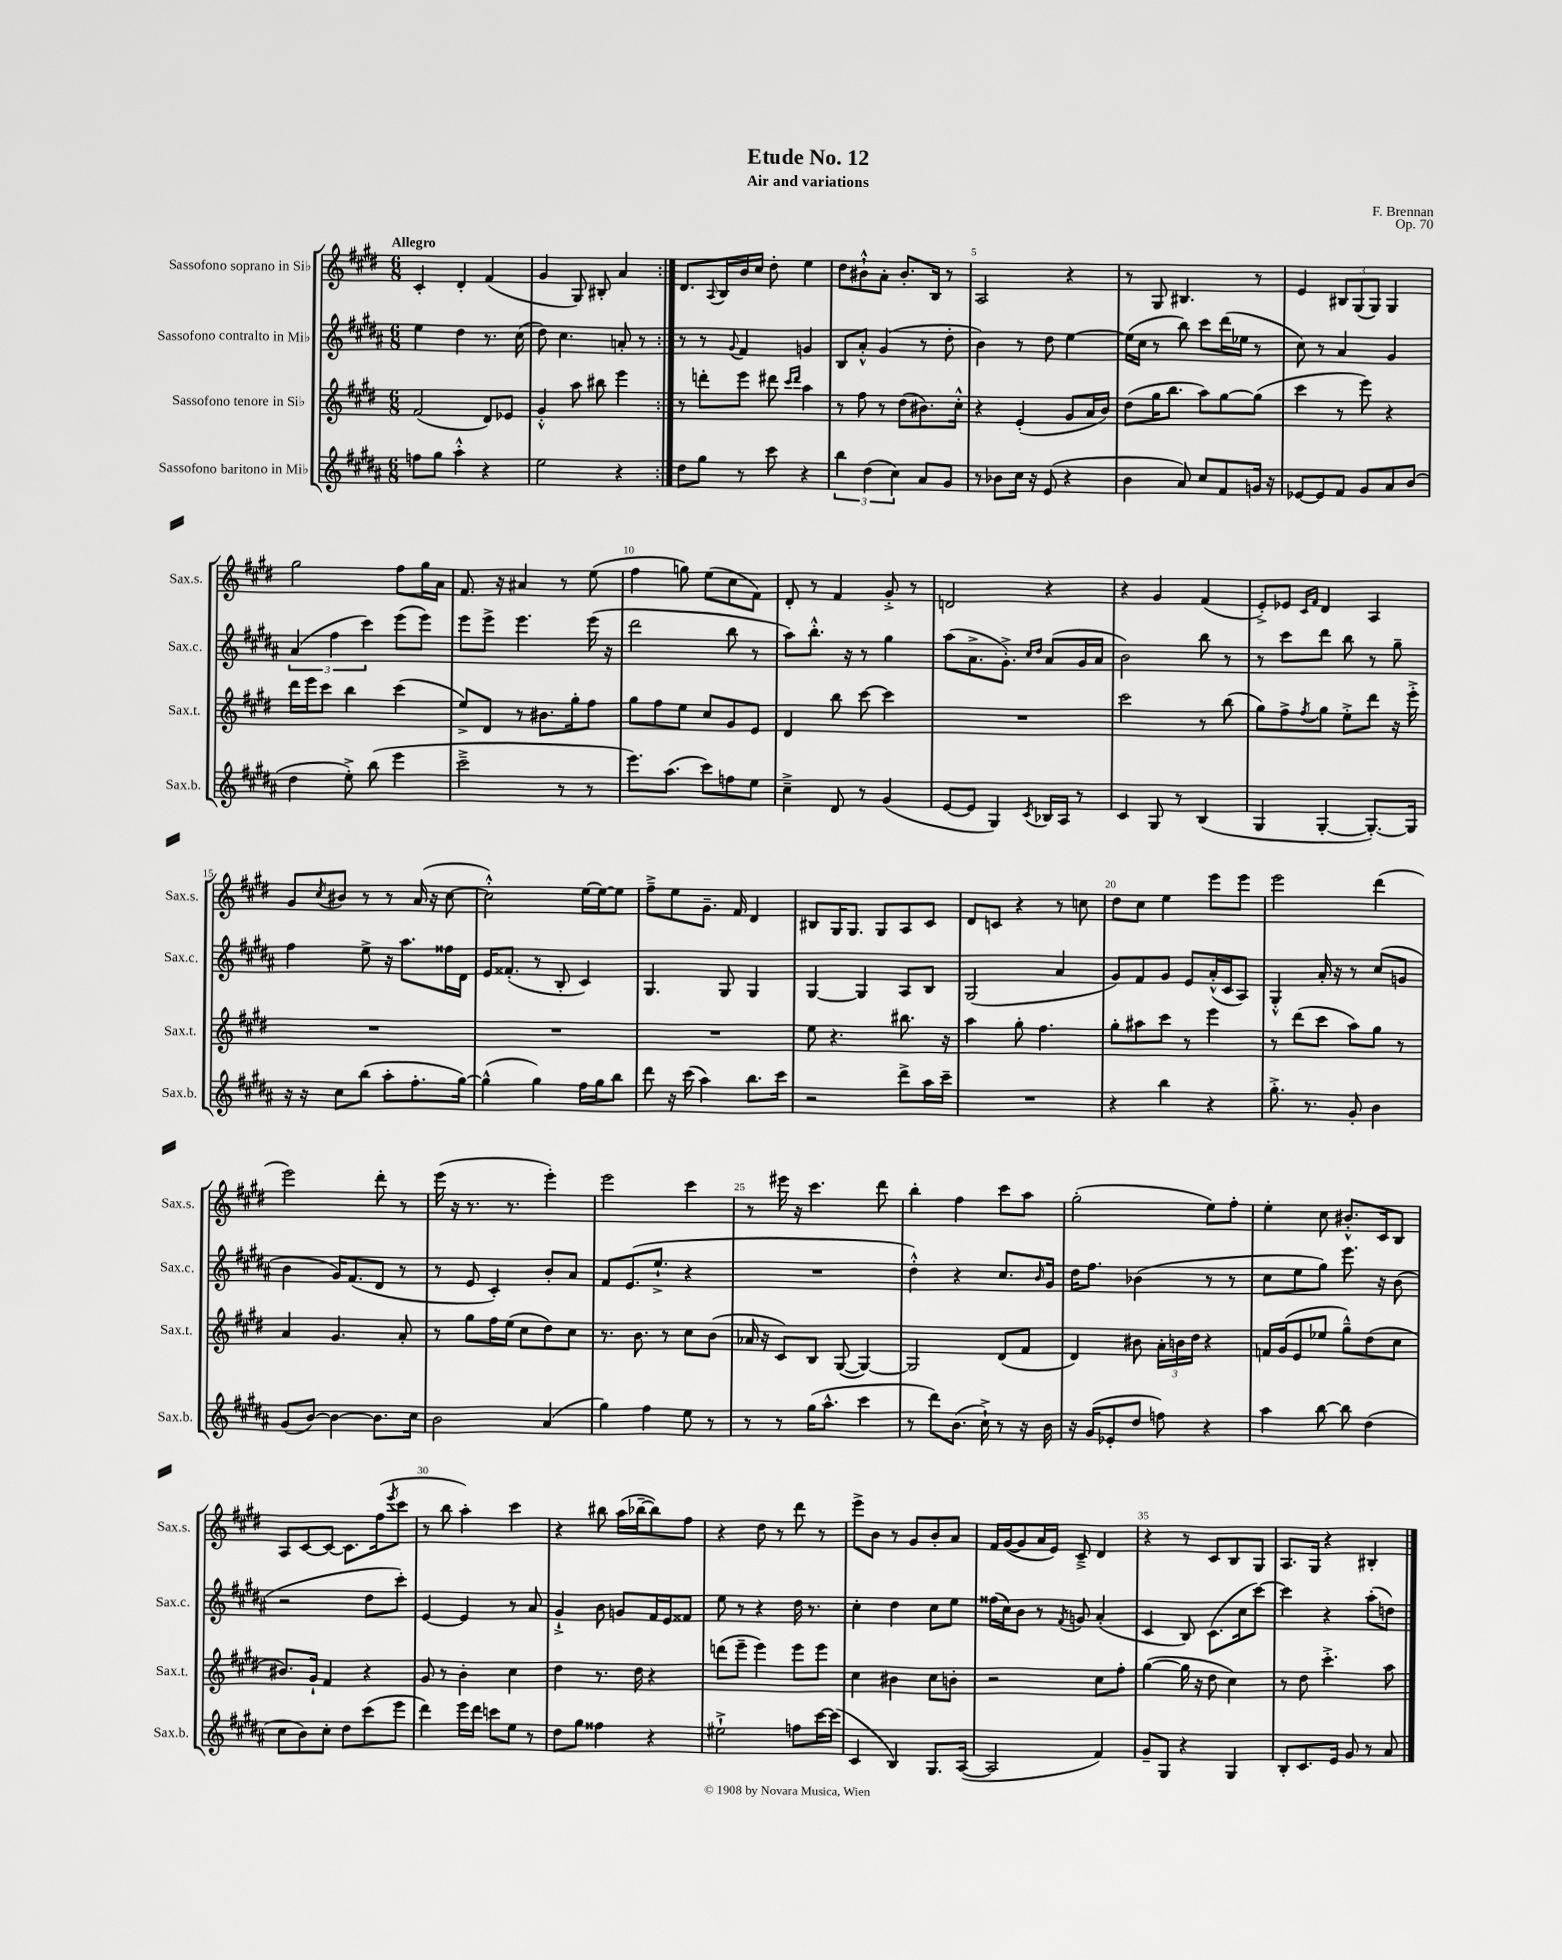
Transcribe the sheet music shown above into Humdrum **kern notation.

**kern	**kern	**kern	**kern
*staff4	*staff3	*staff2	*staff1
*clefG2	*clefG2	*clefG2	*clefG2
*k[f#c#g#d#a#]	*k[f#c#g#d#]	*k[f#c#g#d#a#]	*k[f#c#g#d#]
*M6/8	*M6/8	*M6/8	*M6/8
8ff	(2f#	4ee	4c#'
8gg#	.	.	.
4aa#'^^	.	4dd#	4d#'
4r	8d#)	8.r	(4f#
.	8e-	.	.
.	.	(16cc#	.
=	=	=	=
2ee	4g#'^^	8dd#)	4g#
.	.	4.cc#	.
.	8aa	.	8G#)
.	8bb#	.	8B#'
4r	4eee	8a'	4a
.	.	8r	.
=:|!	=:|!	=:|!	=:|!
8dd#	8r	8r	8.d#
8gg#	8ddd'	8r	.
.	.	.	8qqA
.	.	.	16B
.	.	8qqg#	.
8r	8eee	4f#	16b
.	.	.	16cc#
8ccc#	8ddd#	.	8dd#'
.	16qqccc#	.	.
.	16qqddd#	.	.
4r	4aa	4g	4ee
=	=	=	=
6bb	8r	8B	8dd#
.	8ff#	8a#'^^	8b#`^^
(6dd#	.	.	.
.	8r	(4g#	8a'
6cc#)	.	.	.
.	(8dd#	.	8.b#'
8a#	8.b#)	8r	.
.	.	.	16B
8g#	.	8dd#'	8r
.	16cc#'^^	.	.
=	=	=	=
8r	4r	4b)	2A
8b-	.	.	.
16cc#	(4e'	8r	.
16r	.	.	.
(8e	.	8dd#	.
4r	8g#	[4ee	4r
.	16a	.	.
.	16b)	.	.
=	=	=	=
4b	(8dd#	(16ee]	8r
.	.	16cc#	.
.	16gg#	8r	8G#
.	8.bb	.	.
8a#)	.	8bb)	4.B#
8cc#	8aa)	8ccc#	.
8f#	[8gg#	(16ddd#	.
.	.	16ee-	.
16g	(8gg#]	8r	8r
16r	.	.	.
=	=	=	=
[8e-	4ccc#	8cc#)	4e
8e-]	.	8r	.
8f#	8r	4a#	12B#
.	.	.	(12G#
8g#	8eee)	.	.
.	.	.	12G#)
8a#	4r	4g#	4G#
(8b	.	.	.
=	=	=	=
4dd#	16ddd#	(6a#	2gg#
.	16eee	.	.
.	8ccc#	.	.
.	.	6ff#	.
8ee'^)	4bb	.	.
.	.	6ccc#)	.
(8bb	.	.	.
4eee	(4ccc#	(8eee	8ff#
.	.	8eee)	16gg#
.	.	.	16a
=	=	=	=
2ccc#~^	8ee^)	8eee	8.f#
.	8d#	8eee^	.
.	.	.	16r
.	8r	4.eee	4a#
.	8.b#	.	.
8r	.	.	8r
.	16gg#'	.	.
8r	8ff#	(16eee	(8ee
.	.	16r	.
=	=	=	=
8.eee)	8gg#	2ddd#	4ff#
.	8ff#	.	.
(8.aa#	.	.	.
.	8ee	.	8gg)
8ccc#)	8cc#	.	(8ee
8ff	8g#	8bb	8cc#
8ee	8e	8r	8f#)
=	=	=	=
4cc#~^	4d#	8aa#)	8d#'
.	.	8.bb'^^	8r
8d#	8bb	.	4f#
.	.	16r	.
8r	[8ccc#	8r	.
(4g#	4ccc#]	4gg#	8g#'^
.	.	.	8r
=	=	=	=
[8e	2.r	(8aa#	2d
8e]	.	8.a#^	.
4G#)	.	.	.
.	.	8.g#'^)	.
.	.	16qqcc#	.
8qc#	.	16qqdd#	.
16B-	.	(8a#	4r
16A#	.	.	.
8r	.	16g#	.
.	.	16a#	.
=	=	=	=
4c#	2ccc#	2b)	4r
8G#	.	.	4g#
8r	.	.	.
(4B	8r	8bb	(4f#
.	(8bb	8r	.
=	=	=	=
4G#	8gg#)	8r	8e'^)
.	8ff#^	8ccc#	8e-
.	.	.	16qqc#
.	8qff#	.	16qqf#
[4G#'	8gg#	8ddd#	4d#
.	8ee'^	8bb	.
8.G#'_)	8ddd#	8r	4A
.	16r	8gg#~	.
16G#]	16eee'^	.	.
=	=	=	=
16r	2.r	4ff#	8g#
16r	.	.	.
.	.	.	8qcc#
8cc#	.	.	8b#
(8bb	.	8ee^	8r
8aa#'	.	16r	8r
.	.	8.aa#	.
8.ff#'	.	.	(16a
.	.	.	16r
.	.	16ff##	[8cc#
[16gg#)	.	16d#	.
=	=	=	=
(4gg#^^]	2.r	16e	2cc#'^^])
.	.	(8.f##'	.
4gg#)	.	8r	.
.	.	8B'	.
16ff#	.	4c#)	[16ee
16gg#	.	.	16ee_
8bb	.	.	8ee]
=	=	=	=
8ddd#	2.r	4.G#	8ff#~^
16r	.	.	8ee
(16ccc#	.	.	.
4aa#)	.	.	8.g#~
.	.	8G#	.
.	.	.	16f#
8.bb	.	4G#	4d#
16ccc#	.	.	.
=	=	=	=
2r	8ee	[4G#	8B#
.	4.r	.	16G#
.	.	.	8.G#
.	.	4G#]	.
.	.	.	8G#
8ddd#^	8.bb#	8A#	8A
16aa#	.	8B	8c#
16ccc#~	16r	.	.
=	=	=	=
2.r	4aa	(2G#	8d#
.	.	.	8c
.	8gg#'	.	4r
.	4.ff#	.	.
.	.	4a#	8r
.	.	.	8cc
=	=	=	=
4r	8gg#'	8g#)	8dd#
.	8aa#	8f#	8cc#
4bb	8ccc#	8g#	4ee
.	8r	8e	.
4r	4eee	(16a#'^^	8eee
.	.	16c#	.
.	.	8A#)	8eee
=	=	=	=
8.gg#'^	8r	4G#'^^	2eee
.	(8ddd#	.	.
8.r	.	.	.
.	8ccc#	16a#'	.
.	.	16r	.
8g#'	8aa)	8r	.
4b	8gg#	(8cc#	(4ddd#
.	8r	8g	.
=	=	=	=
(8g#	4a	4b	2eee)
[8b)	.	.	.
4b_	4.g#	16g#)	.
.	.	(8.f#	.
8.b]	.	8d#	8ddd#'
.	8a'	8r	8r
16cc#	.	.	.
=	=	=	=
2b	8r	8r	(16eee
.	.	.	16r
.	8gg#	8e	8.r
.	16ff#	4c#')	.
.	(16ee	.	8.r
.	8cc#	.	.
(4a#	8dd#)	8b'	4eee')
.	8cc#	8a#	.
=	=	=	=
4gg#)	8.r	8f#	2eee
.	.	(8.e	.
.	8.b	.	.
4ff#	.	.	.
.	.	8.ee`^	.
.	8r	.	.
8ee	8cc#	4r	4ccc#
8r	(8b	.	.
=	=	=	=
8r	16a-	2.r	8r
.	16r	.	.
8r	8c#)	.	16eee#
.	.	.	16r
(16gg#	8B	.	4.ccc#
8.aa#^^	.	.	.
.	([8G#	.	.
4ccc#	4G#_)	.	.
.	.	.	8ddd#
=	=	=	=
8r	2G#]	4dd#'^^)	4bb'
8ddd#)	.	.	.
(8.b	.	4r	4ff#
16cc#`^)	.	.	.
8r	(8d#	8.cc#	8ccc#
16r	8f#	.	8aa
.	.	16qqb	.
16b	.	16g#	.
=	=	=	=
16r	4d#)	16dd#	(2gg#'
(16g#	.	8.ff#	.
8e-'	.	.	.
8dd#	8b#	(4b-	.
8ff)	24a'	.	.
.	24b	.	.
.	24dd#	.	.
4r	4r	8r	8ee)
.	.	8r	8ff#'
=	=	=	=
4aa#	16f	8cc#	4ee'
.	(16g#	.	.
.	8e	8ee	.
[8bb	8ee-	8gg#)	8cc#
8bb]	8gg#~^^)	8.eee	8.b#'^^
(4dd#	(8dd#	.	.
.	.	16r	16c#
.	8cc#	(8b	8B
=	=	=	=
8cc#	8.b#)	2r	8A
8b)	.	.	[8c#
.	16g#`	.	.
8cc#'	4f#	.	8c#_
8dd#	.	.	8.c#]
(8ccc#	4r	8dd#	.
.	.	.	(16ff#
.	.	.	8qeee
8eee	.	8ccc#')	8ccc#
=	=	=	=
4ddd#)	8g#	[4e	8r
.	8r	.	8bb
16eee	4b'	4e]	4aa')
16ddd#	.	.	.
8ccc	.	.	.
8ee	4cc#	8r	4ccc#
8r	.	8a#	.
=	=	=	=
8dd#	4dd#	4g#`^	4r
8gg#	.	.	.
4ff##	8.r	8b	8bb#
.	.	8g	(16aa
.	16dd#	.	[16bb-~
4r	4r	16f#	8bb-])
.	.	16e	.
.	.	8f##	8ff#
=	=	=	=
2ee#`^	(8ddd	8ee	4r
.	8eee~	8r	.
.	4eee)	4r	8dd#
.	.	.	8r
8ff	8eee	16dd#	8ddd#
.	.	8.r	.
[16ccc#	8eee	.	8r
(16ccc#]	.	.	.
=	=	=	=
4c#	4cc#	4cc#'	8eee^
.	.	.	8b
4B)	4b#	4dd#	8r
.	.	.	8g#
8.G#	8cc#	8cc#	8b'
.	8b'	8ee	8a
([16A#	.	.	.
=	=	=	=
2A#]	2r	(16ff##	16f#
.	.	16cc#)	([16g#
.	.	8b	8g#]
.	.	8r	16a
.	.	.	16e)
.	.	8qf#	.
.	.	8g	8c#~^
4f#)	8cc#	(4a#'	4d#
.	8ff#'	.	.
=	=	=	=
8g#~	([4gg#	4c#	4r
8G#	.	.	.
4r	16gg#]	8B)	8r
.	16r	.	.
.	8dd#	(8.c#	8c#
4G#	4cc#)	.	8B
.	.	16cc#	.
.	.	[8ccc#)	8G#
=	=	=	=
8B'	8r	4ccc#]	8.A
8.c#	8dd#	.	.
.	.	.	16G#
.	4.ccc#'^	4r	4r
16e	.	.	.
8g#	.	.	.
8r	.	(8aa#'	4B#'
8a#	8aa	8dd)	.
==	==	==	==
*-	*-	*-	*-
